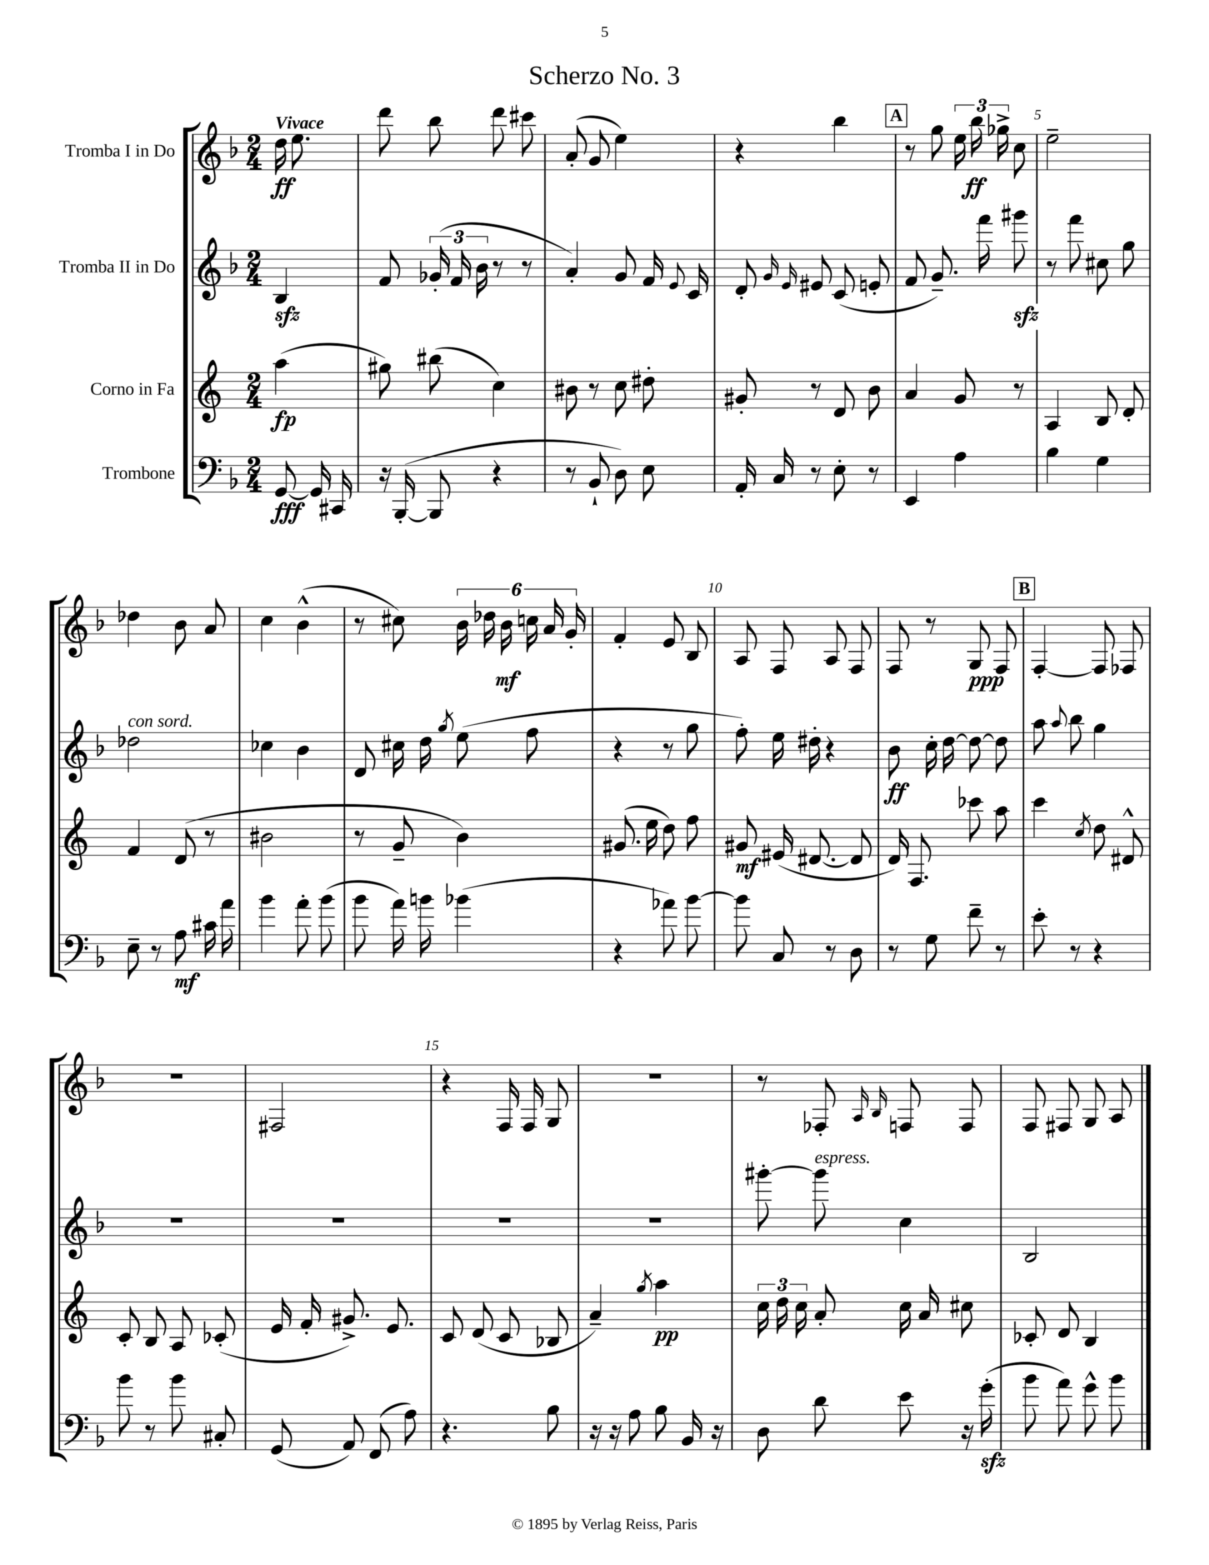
\header { title = "Scherzo No. 3" }
<<
\new StaffGroup <<
\new Staff = "s0" \with { instrumentName = "Tromba I in Do" } {
    \clef treble \key f \major \numericTimeSignature \time 2/4 \partial 4 \tempo "Vivace"
    \autoBeamOff d''16\ff e''8. |
    d'''8 bes''8 d'''8 cis'''8 |
    a'8-.( g'8 e''4) |
    r4 bes''4 |
    \mark \markup { \box "A" } r8 g''8 \tuplet 3/2 { e''16 bes''16\ff ges''16-> } c''8 |
    e''2-- |
    des''4 bes'8 a'8 |
    c''4 bes'4-^( |
    r8 cis''8) \tuplet 6/4 { bes'16 des''16 bes'16\mf c''16 a'16 g'16-. } |
    f'4-. e'8 bes8 |
    a8 f8 a8 f8 |
    f8 r8 g8\ppp f8 |
    \mark \markup { \box "B" } f4~-. f8 fes8 |
    r2 |
    fis2 |
    r4 f16 f16 g8 |
    R2 |
    r8 fes8-. \grace { a16 bes16 } f8 f8 |
    f8 fis8 g8 a8 \bar "|." |
}
\new Staff = "s1" \with { instrumentName = "Tromba II in Do" } {
    \clef treble \key f \major \numericTimeSignature \time 2/4 \partial 4
    \autoBeamOff bes4\sfz |
    f'8 \tuplet 3/2 { ges'16-.( f'16 bes'16 } r8 r8 |
    a'4-.) g'8 f'16 \appoggiatura { e'8 } c'16 |
    d'8-. \grace { g'16 e'16 } eis'8 c'8( e'8-. |
    \mark \markup { \box "A" } f'8 g'8.--) f'''16 gis'''8\sfz |
    r8 f'''8 cis''8 g''8 |
    des''2^\markup { \italic "con sord." } |
    ces''4 bes'4 |
    d'8 cis''16 d''16 \acciaccatura { g''8 } e''8( f''8 |
    r4 r8 g''8 |
    f''8-.) e''16 dis''16-. r4 |
    bes'8\ff c''16-. d''16~ d''8~ d''8 |
    \mark \markup { \box "B" } a''8 \appoggiatura { a''8 } bes''8 g''4 |
    R2 |
    R2 |
    R2 |
    R2 |
    gis'''8~-. gis'''8^\markup { \italic "espress." } c''4 |
    bes2 \bar "|." |
}
\new Staff = "s2" \with { instrumentName = "Corno in Fa" } {
    \clef treble \key c \major \numericTimeSignature \time 2/4 \partial 4
    \autoBeamOff a''4\fp( |
    gis''8) bis''8( c''4) |
    bis'8 r8 c''8 dis''8-. |
    gis'8-. r8 d'8 b'8 |
    \mark \markup { \box "A" } a'4 g'8 r8 |
    a4 b8 d'8-. |
    f'4 d'8( r8 |
    bis'2 |
    r8 g'8-- b'4) |
    gis'8.( e''16 d''8) f''8 |
    gis'8\mf eis'16( dis'8.~ dis'8 |
    d'16) f8. ces'''8 a''8 |
    \mark \markup { \box "B" } c'''4 \acciaccatura { c''8 } d''8 dis'8-^ |
    c'8-. b8 a8 ces'8-.( |
    e'16 f'16-. gis'8.->) e'8. |
    c'8 d'8( c'8 bes8 |
    a'4--) \acciaccatura { g''8 } a''4\pp |
    \tuplet 3/2 { c''16 d''16 c''16 } a'8-. c''16 a'16 cis''8 |
    ces'8-. d'8 b4 \bar "|." |
}
\new Staff = "s3" \with { instrumentName = "Trombone" } {
    \clef bass \key f \major \numericTimeSignature \time 2/4 \partial 4
    \autoBeamOff g,8~\fff g,16 cis,16 |
    r16 bes,,16~-.( bes,,8 r4 |
    r8 bes,8-! d8) e8 |
    a,16-. c16 r8 e8-. r8 |
    \mark \markup { \box "A" } e,4 a4 |
    bes4 g4 |
    e8-- r8 a8\mf cis'16 a'16 |
    bes'4 a'8-. bes'8( |
    bes'8 a'16) b'16 bes'4( |
    r4 aes'8) bes'8~ |
    bes'8 c8 r8 d8 |
    r8 g8 f'8-- r8 |
    \mark \markup { \box "B" } e'8-. r8 r4 |
    bes'8 r8 bes'8 cis8-. |
    g,8( a,8) f,8( a8) |
    r4. bes8 |
    r16 r16 a8 bes8 bes,16 r16 |
    d8 d'8 e'8 r16 g'16-.\sfz( |
    bes'8 a'8) g'8-^ bes'8 \bar "|." |
}
>>
>>
\layout { \context { \Score \override BarNumber.break-visibility = ##(#f #t #t) barNumberVisibility = #(every-nth-bar-number-visible 5) } }
